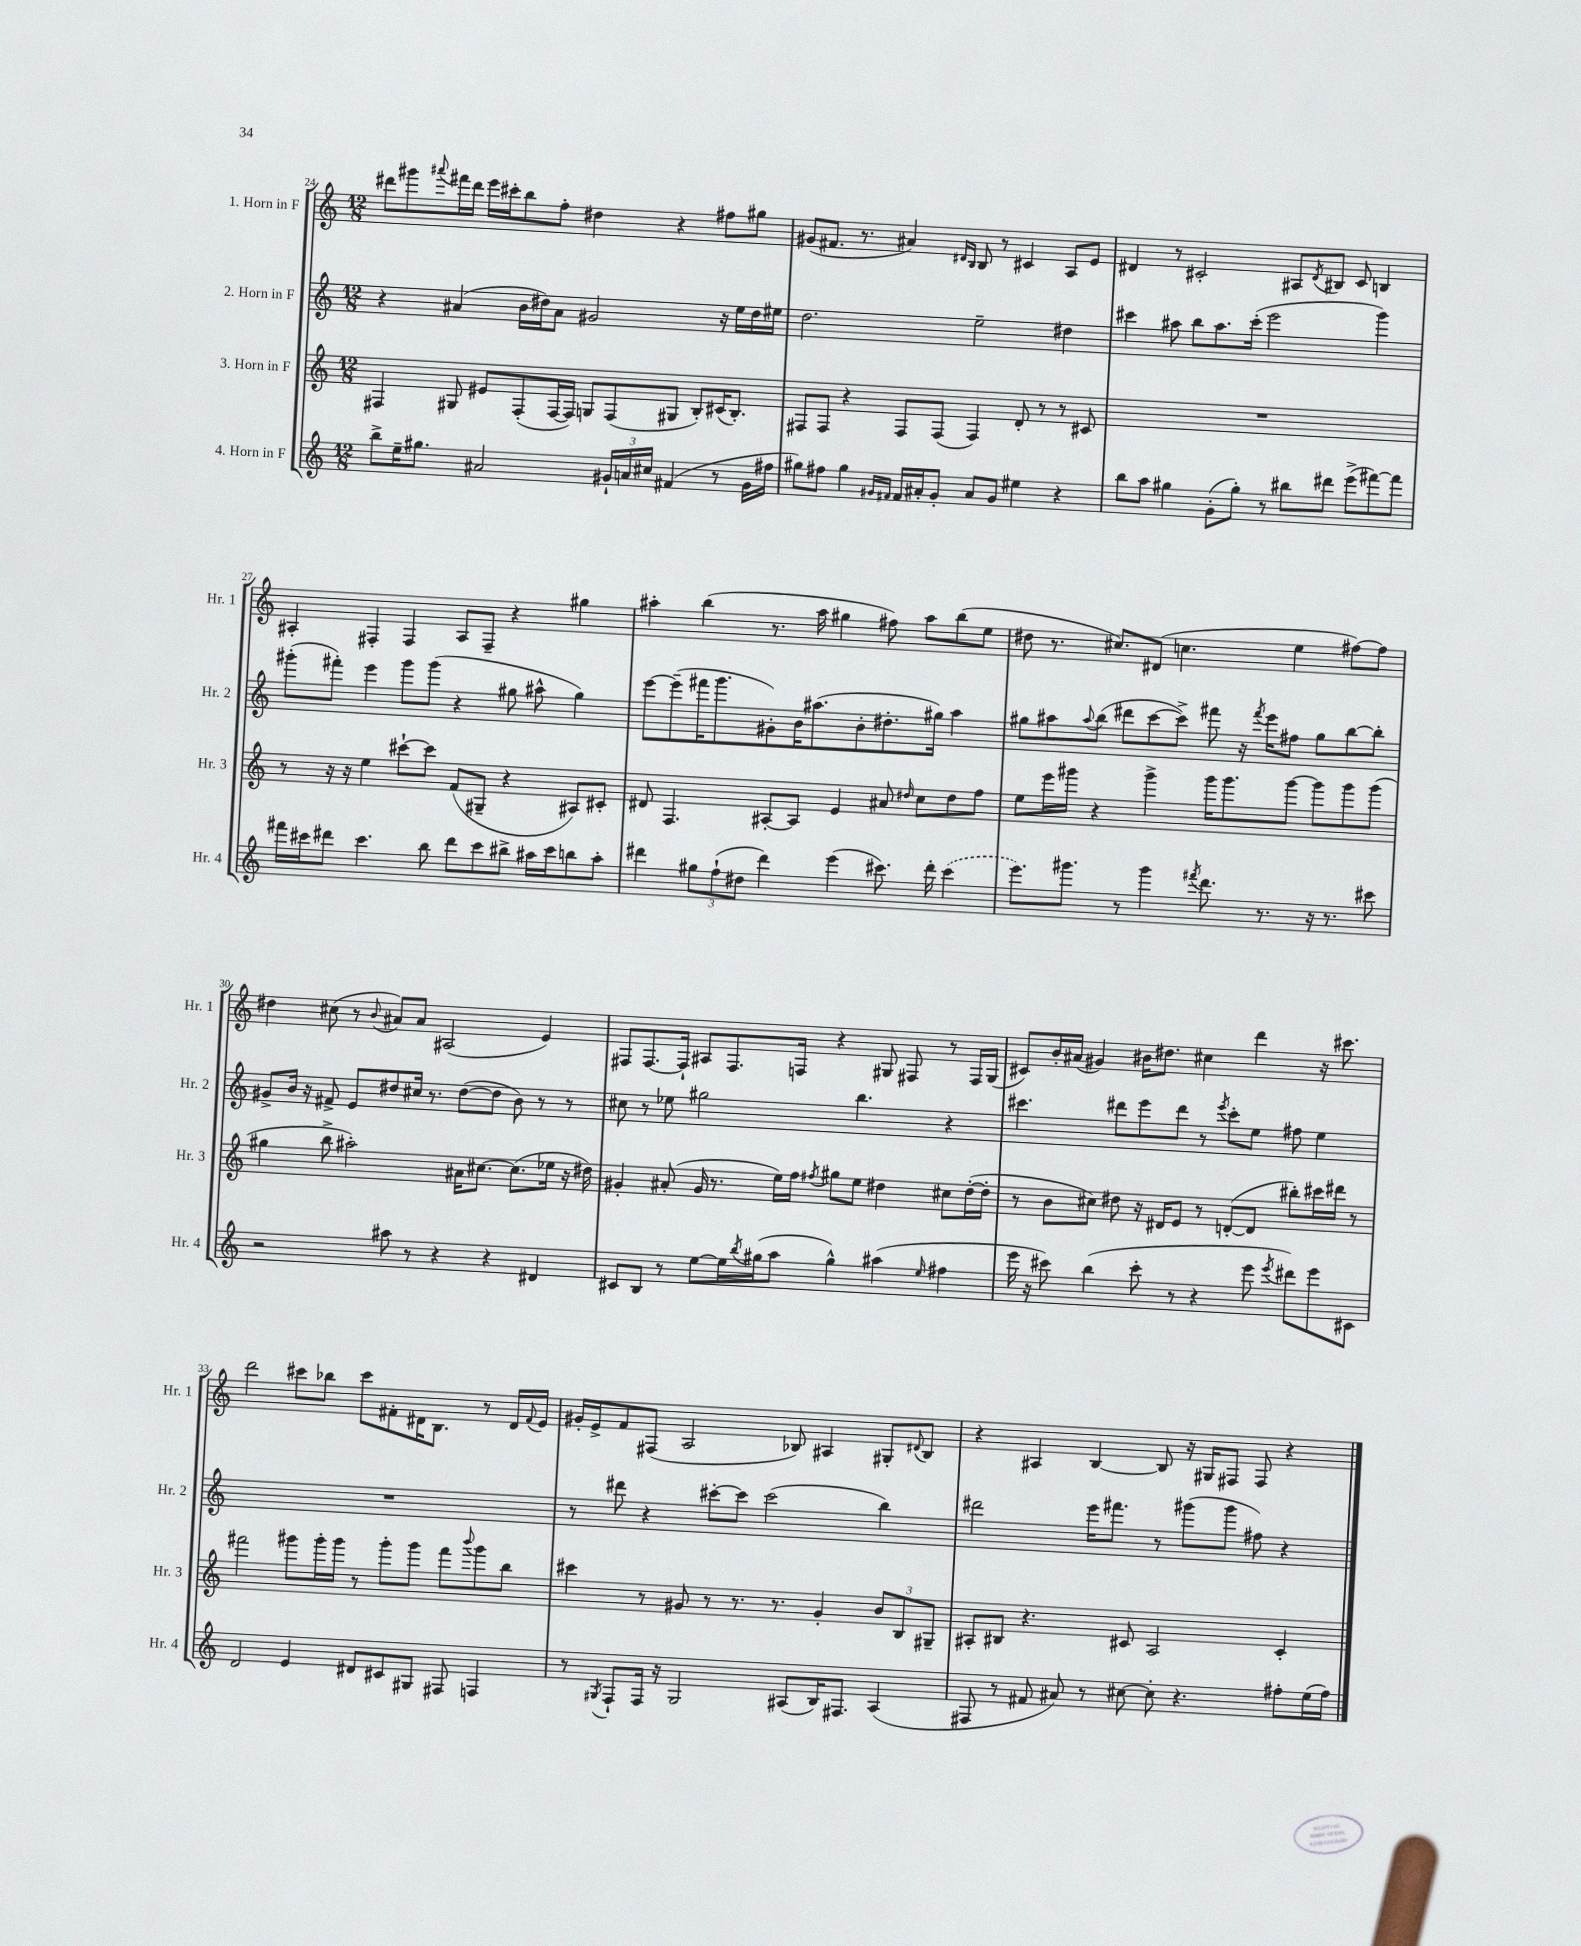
<<
\new StaffGroup <<
\new Staff = "s0" \with { instrumentName = "1. Horn in F" shortInstrumentName = "Hr. 1" } {
    \clef treble \key c \major \numericTimeSignature \time 12/8
    dis'''8 gis'''8 \appoggiatura { ais'''8 } fis'''16 dis'''16 e'''16 cis'''16-. b''8 f''8-. dis''4 r4 fis''8 gis''8 |
    gis'8( fis'8. r8. ais'4) \grace { dis'16 b16 } b8 r8 cis'4 a8 e'8 |
    dis'4 r8 cis'2-. ais8 \acciaccatura { dis'8 } bis8 cis'8 b4 |
    ais4-. fis4-. fis4 ais8 fis8-- r4 gis''4 |
    ais''4-. b''4( r8. ais''16 gis''4 fis''8) ais''8 b''8( e''8 |
    dis''8 r8. cis''8.) dis'8( c''4. e''4 fis''8~) fis''8 |
    dis''4 cis''8( r8 \appoggiatura { b'8 } ais'8) ais'8 ais2( e'4) |
    fis8 fis8.~ fis16-! ais8 fis8. f16 r4 gis8 fis8 r8 fis16 gis16( |
    cis'8) b'16-. ais'16( gis'4) bis'16 dis''8. cis''4 d'''4 r16 cis'''8. |
    d'''2 cis'''8 bes''8 cis'''8 fis'8-. dis'16 b8. r8 dis'16 \appoggiatura { fis'8 } e'16 |
    gis'16-. e'16-> f'8 fis8( a2 bes8) ais4 gis8-. \appoggiatura { dis'8 } bes8 |
    r4 ais4 b4~ b8 r16 gis16 fis8 fis8 r4 \bar "|." |
}
\new Staff = "s1" \with { instrumentName = "2. Horn in F" shortInstrumentName = "Hr. 2" } {
    \clef treble \key c \major \numericTimeSignature \time 12/8
    r4 ais'4( b'16 dis''16) ais'8 gis'2 r16 e''16 dis''16 eis''16 |
    d''2. e''2-- dis''4 |
    cis'''4 ais''8 b''8 ais''8. cis'''16-.( e'''2 g'''4) |
    gis'''8-.( fis'''8-.) e'''4 gis'''8 gis'''8( r4 gis''8 ais''8-^ gis''4) |
    e'''8~ e'''8--( fis'''16 g'''8. gis'8-.) b'16 ais''8.( b'8-. dis''8.-. gis''16) ais''4 |
    gis''8 ais''8 \appoggiatura { ais''8 } b''8( dis'''8 c'''8~ c'''8->) fis'''8 r16 \acciaccatura { fis'''8 } e'''16 fis''8 gis''8 b''8~ b''8-. |
    gis'8-> b'16 r16 fis'8-> e'8 dis''8 cis''16 r8. dis''8~( dis''8 b'8) r8 r8 |
    cis''8 r8 ees''8 gis''2 b''4. r4 |
    cis'''4. dis'''8 e'''8 dis'''8 r8 \acciaccatura { e'''8 } cis'''8-. e''8 fis''8 e''4 |
    R1. |
    r8 dis'''8 r4 cis'''8~-. cis'''8 cis'''2( b''4) |
    dis'''2 e'''16 fis'''8. r8 gis'''8( gis'''8 fis''8) r4 \bar "|." |
}
\new Staff = "s2" \with { instrumentName = "3. Horn in F" shortInstrumentName = "Hr. 3" } {
    \clef treble \key c \major \numericTimeSignature \time 12/8
    fis4 gis8 eis'8 fis8-.( fis16~ fis16) g8 fis8( gis8 b8-.) cis'16( b8.-.) |
    fis8 fis8 r4 fis8 fis8( fis4) d'8-. r8 r8 cis'8 |
    R1. |
    r8 r16 r16 e''4 cis'''8~-! cis'''8 f'8( gis8-- r4 ais8) cis'8-. |
    dis'8 f4. ais8~-. ais8 e'4 ais'8 \grace { dis''16 } c''8 dis''8 f''8 |
    e''8 e'''16 gis'''16 r4 gis'''4-> gis'''16 gis'''8. gis'''8~ gis'''8 gis'''8 gis'''8( |
    gis''4 b''8-> ais''2-.) ais'16 cis''8.~ cis''8.( ees''16 r16 dis''16) |
    gis'4-. ais'8-.( gis'16 r8. e''16) f''16 \acciaccatura { fis''8 } gis''8 e''8 dis''4 cis''8 dis''16~-.( dis''16-. |
    r8 b'8 cis''8) dis''8 r16 dis'16 e'8 r8 d'8~-.( d'8 bis''8-.) cis'''16 dis'''16 r8 |
    fis'''2 gis'''8 gis'''16-. gis'''16 r8 gis'''8-. gis'''8 fis'''8 \appoggiatura { b'''8 } gis'''8 b''8 |
    cis'''4 r8 gis'8 r8 r8. r8. gis'4-. \tuplet 3/2 { b'8 b8 gis8-- } |
    ais8-. bis8 r4. cis'8 ais2 cis'4-. \bar "|." |
}
\new Staff = "s3" \with { instrumentName = "4. Horn in F" shortInstrumentName = "Hr. 4" } {
    \clef treble \key c \major \numericTimeSignature \time 12/8
    b''8-> e''16-- gis''8. ais'2 \tuplet 3/2 { gis'16-! a'16 cis''16 } fis'4( r8 gis'16 fis''16 |
    gis''8) fis''8 gis''4 \grace { gis'16 fis'16 } fis'16 ais'16-. gis'8-. ais'8 gis'8 eis''4 r4 |
    b''8 a''8 gis''4 g'8-.( gis''8-.) r8 bis''8 dis'''8 e'''8->( fis'''8~) fis'''8 |
    fis'''16 cis'''16 dis'''8 cis'''4. b''8 dis'''8 cis'''8 bis''8-> ais''16 cis'''16 b''8 ais''8-. |
    dis'''4 \tuplet 3/2 { gis''8 f''8-!( dis''8 } dis'''4) e'''4( cis'''8.) dis'''16-. \once \slurDashed cis'''4( |
    e'''8.) gis'''8. r8 gis'''4 \acciaccatura { fis'''8 } d'''8. r8. r16 r8. cis'''8 |
    r2 ais''8 r8 r4 r4 dis'4 |
    cis'8 b8 r8 e''8~ e''16 \acciaccatura { b''8 } gis''16( a''8 gis''4-^) ais''4( \grace { e''16 } fis''4 |
    e'''16 r16 cis'''8) b''4( cis'''8-. r8 r4 e'''8 \acciaccatura { e'''8 } dis'''8) e'''8 cis'8 |
    d'2 e'4 dis'8 cis'8 gis8 fis8 f4 |
    r8 \acciaccatura { gis8 } f8-! f16 r16 gis2 ais8( b16) fis8. ais4( |
    fis8 r8 fis'8 ais'8) r8 cis''8~ cis''8-. r4. fis''8-. e''16( fis''16) \bar "|." |
}
>>
>>
\layout { \context { \Score currentBarNumber = #24 } }
